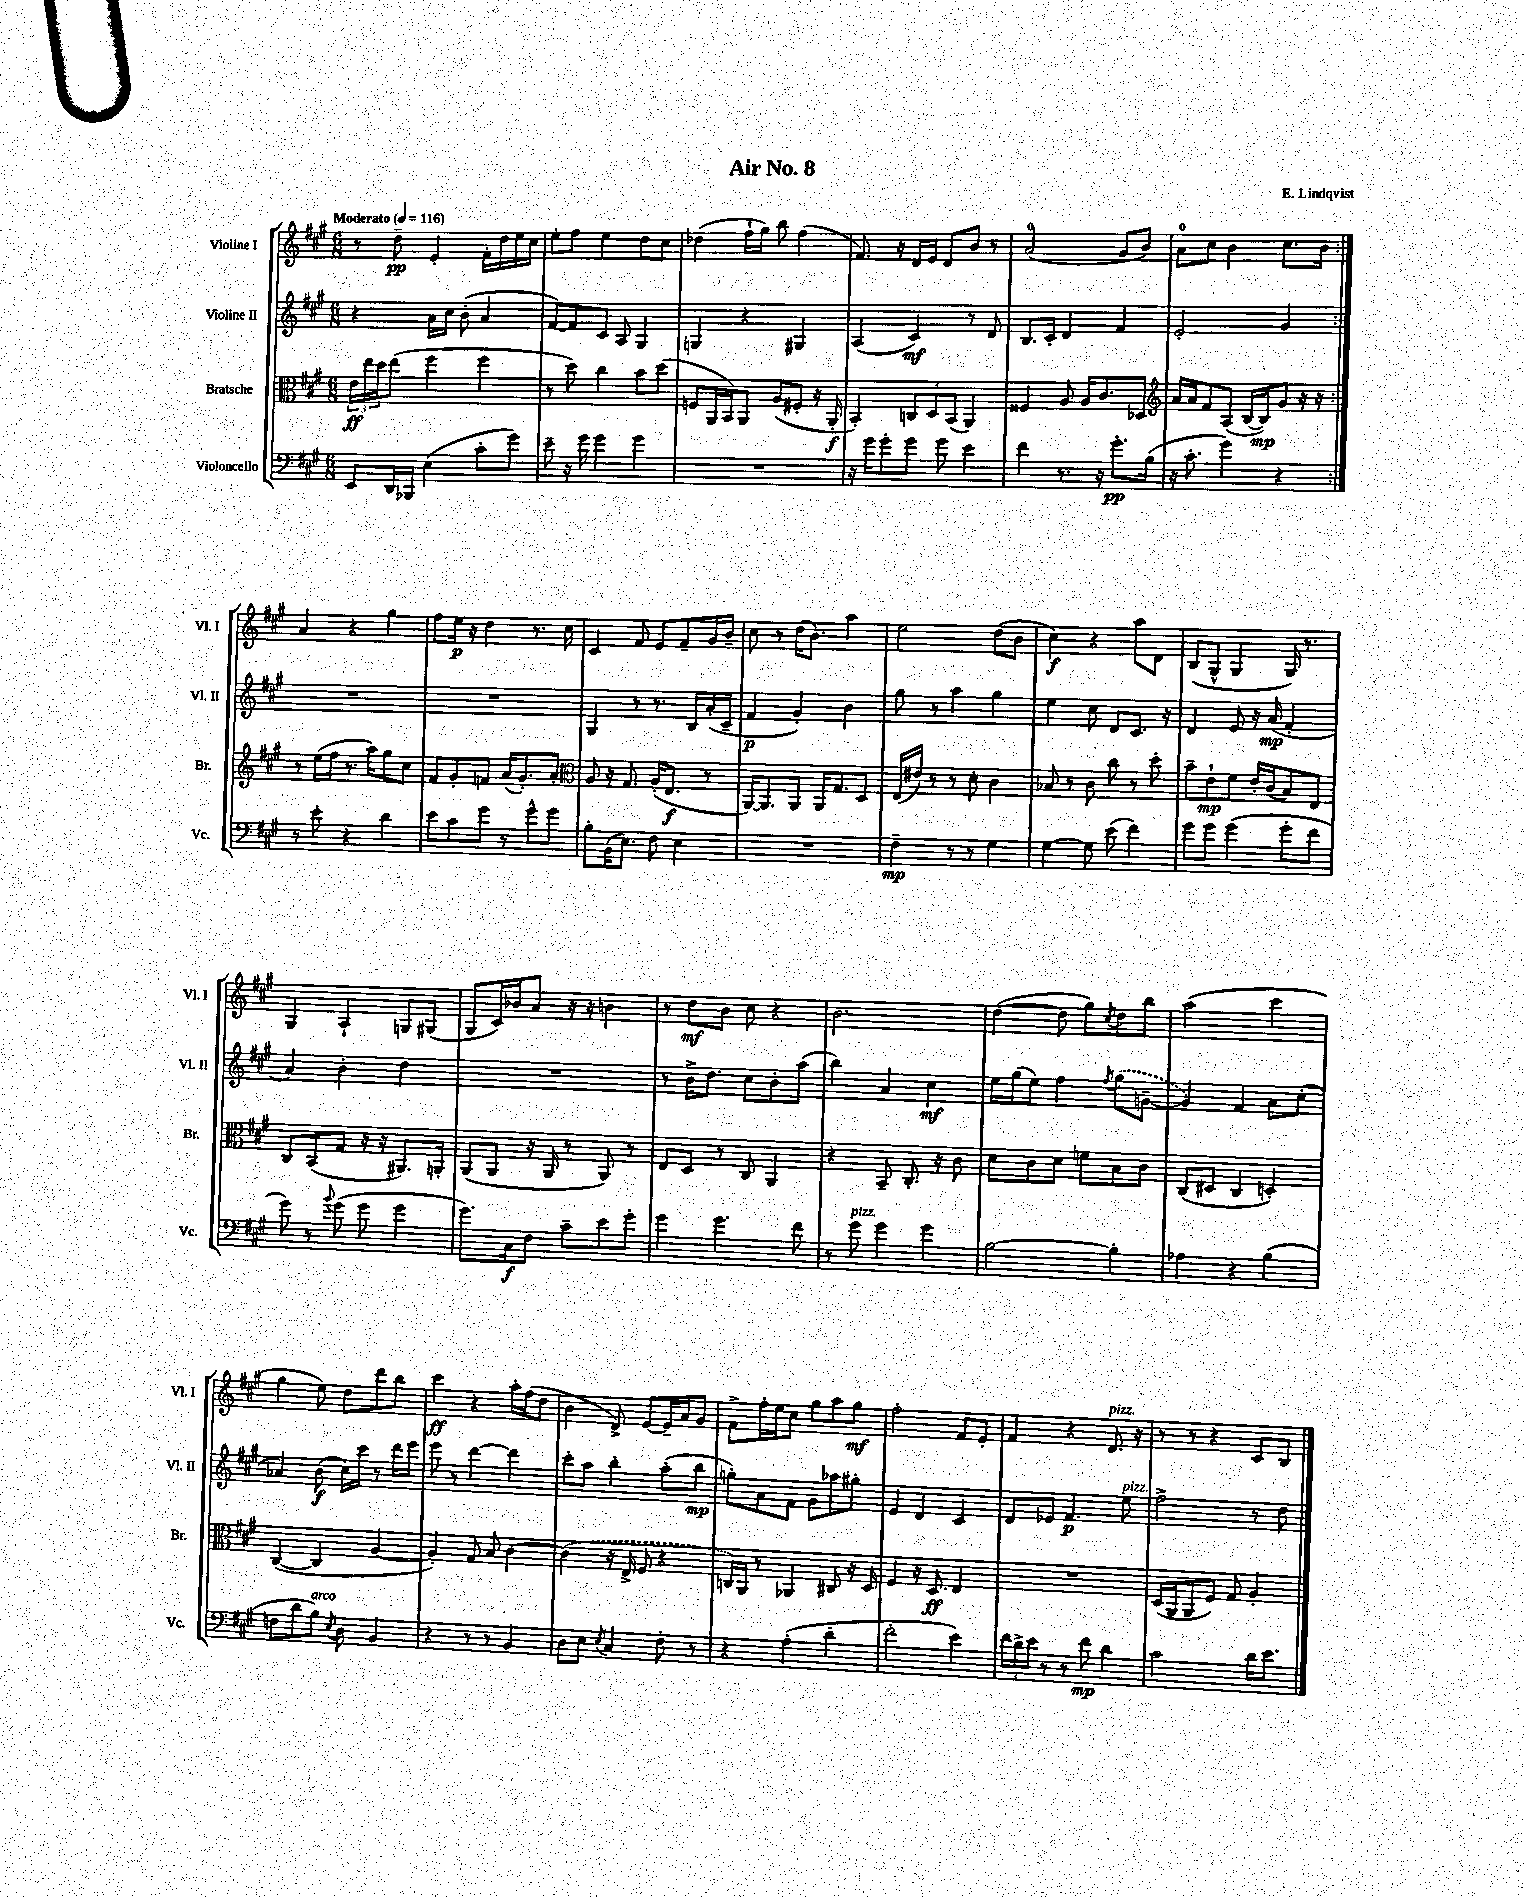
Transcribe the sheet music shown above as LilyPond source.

\header { title = "Air No. 8" composer = "E. Lindqvist" }
<<
\new StaffGroup <<
\new Staff = "s0" \with { instrumentName = "Violine I" shortInstrumentName = "Vl. I" } {
    \clef treble \key a \major \numericTimeSignature \time 6/8 \tempo "Moderato" 4 = 116
    \repeat volta 2 { r8 d''8--\pp e'4-. fis'16-. d''16 e''16 cis''16 |
    e''8-. fis''8 e''4 d''8 cis''8 |
    des''4( fis''16-! gis''16) b''8 fis''4( |
    fis'8.) r16 d'16 e'16 d'8 b'8 r8 |
    a'2-0( gis'8 b'8) |
    a'8-0 cis''8 b'4 cis''8. b'16 | }
    a'4 r4 gis''4 |
    fis''8 e''16\p r16 d''4 r8. cis''16 |
    cis'4 fis'8 e'8 fis'8-- gis'16 b'16-- |
    cis''8 r8 d''16( b'8.) a''4 |
    e''2 d''8( b'8 |
    cis''4\f) r4 a''8 d'8 |
    b8( gis8-^ gis4 gis16) r8. |
    gis4 a4-! g8 gis8( |
    gis8 cis'16) bes'16 a'8 r16 r16 b'4 |
    r8 d''8\mf b'8 cis''8 r4 |
    b'2. |
    d''4~( d''8 gis''8) \acciaccatura { cis''8 } d''8 b''8 |
    a''2( cis'''4 |
    gis''4 e''8) d''8 d'''8 b''8 |
    cis'''4\ff r4 a''16-. fis''16( d''8 |
    b'4 d'8->) e'8~ e'16-- a'16 gis'8 |
    fis'8-> fis''16-. e''16 cis''8 gis''8 a''8 gis''8\mf |
    fis''2-. fis'8 e'8-. |
    fis'4 r4 d'8.^\markup { \italic "pizz." } r16 |
    r8 r8 r4 cis'8 b8 \bar "|." |
}
\new Staff = "s1" \with { instrumentName = "Violine II" shortInstrumentName = "Vl. II" } {
    \clef treble \key a \major \numericTimeSignature \time 6/8
    \repeat volta 2 { r4 a'16 cis''16 b'8-.( a'4 |
    fis'8~) fis'8 cis'8 a8 gis4 |
    g4 r4 gis4 |
    a4( cis'4\mf) r8 d'8 |
    b8. cis'16-. d'4 fis'4 |
    e'2-. gis'4 | }
    R2. |
    R2. |
    gis4 r8 r8. b16 a'16-.( cis'16-- |
    fis'4\p gis'4-.) b'4 |
    gis''8 r8 a''4 gis''4 |
    e''4 cis''8 d'8 cis'8. r16 |
    d'4 e'8 r16 a'16\mp( fis'4-. |
    a'4) b'4-. d''4 |
    R2. |
    r8 b'16-> d''8. cis''8 b'8-. a''8( |
    b''4) a'4 cis''4\mf |
    e''16 gis''16( e''8) fis''4 \acciaccatura { fis''8 } \once \slurDashed gis''8( g'8~-- |
    g'4) fis'4 a'8 cis''8-.( |
    aes'4) b'8\f( cis''16) cis'''16 r8 d'''16 e'''16 |
    e'''8 r8 d'''4~ d'''4 |
    cis'''8-. a''8 b''4-. a''8-.( b''8\mp |
    g''8-.) a'8 fis'8 gis'8 aes''8 gis''8-. |
    e'4 d'4 cis'4 |
    d'8 ees'8 fis'4.\p e''8^\markup { \italic "pizz." } |
    fis''2-> r8 d''8 \bar "|." |
}
\new Staff = "s2" \with { instrumentName = "Bratsche" shortInstrumentName = "Br." } {
    \clef alto \key a \major \numericTimeSignature \time 6/8
    \repeat volta 2 { \tuplet 3/2 { e'16\ff e''16 d''16 } e''8( fis''4 fis''4 |
    r8 d''8) cis''4 b'8 d''8( |
    f8 a,16 b,16) a,8 a8( fis8-. r16 a,16-.\f |
    b,4-.) \tuplet 3/2 { c8 d8 b,8( } a,4) |
    fisis4 a8 a16 cis'8. des8 |
    \clef treble a'16 a'16 fis'8 a8( b16~ b16\mp) gis'8 r16 r16 | }
    r8 e''16( fis''16 r8. a''16) gis''8 cis''8 |
    fis'8 gis'8-. f'8 a'16( gis'8.-.) a'8-. |
    \clef alto a8 r16 gis8. a16-.( e8.\f r8 |
    a,16~) a,8. a,8 a,16 gis8. d8 |
    e16( eis'16) r8 r8 d'8-. cis'4 |
    bes8 r8 cis'8 cis''8 r8 d''8-. |
    b'8-- e'8-!\mp fis'8 e'16-. cis'16( b8) e8 |
    cis8 b,8( gis8 r16 r16 ais,8.) a,16-. |
    a,8( a,8 r16 a,16 r8 a,8) r8 |
    e8 d8 r8 cis8 a,4 |
    r4 b,8-- cis8.-. r16 cis'8 |
    d'8 cis'8 d'8 f'8 b8 cis'8 |
    cis8( dis8 cis4 d4-.) |
    cis4~( cis4 a4~ |
    a4-.) gis8 b8 cis'4~ |
    \once \slurDashed cis'4( r16 e16-> fis8 r4 |
    c16) a,16 r8 aes,4 cis8 r16 d16 |
    fis4 r16 d8.\ff e4 |
    R2. |
    d16( a,16 a,8 fis8) gis8 a4-. \bar "|." |
}
\new Staff = "s3" \with { instrumentName = "Violoncello" shortInstrumentName = "Vc." } {
    \clef bass \key a \major \numericTimeSignature \time 6/8
    \repeat volta 2 { e,8 d,16 bes,,16 e4( cis'8-. gis'8) |
    e'8-- r16 gis'16 gis'4 gis'4 |
    R2. |
    r16 gis'16 gis'8-. gis'8 gis'8 e'4 |
    fis'4 r8. r16 gis'8.-.\pp b16( |
    r16 cis'8.-. gis'4) r4 | }
    r8 e'8-. r4 d'4 |
    e'8 cis'8 gis'8 r8 gis'8-^ gis'8 |
    b8-. b,16( e8.) fis8 e4 |
    R2. |
    fis4--\mp r8 r8 gis4 |
    gis4~ gis8 e'8( fis'4) |
    gis'8 gis'8 gis'4( gis'8-. fis'8 |
    gis'8) r8 \appoggiatura { b'8 } gis'8( gis'8 gis'4 |
    gis'8.) cis16\f fis8 cis'8-- e'8 gis'8-. |
    gis'4 gis'4. fis'8 |
    r8 gis'8^\markup { \italic "pizz." } gis'4 gis'4 |
    b2~ b4-. |
    aes4 r4 b4( |
    f8 d'8 b8^\markup { \italic "arco" }) \acciaccatura { e8 } d8 b,4 |
    r4 r8 r8 b,4 |
    d8 e8 \acciaccatura { e8 } cis4 fis8-. r8 |
    r4 a4-.( d'4-. |
    fis'2-. e'4) |
    \tuplet 3/2 { fis'16 d'16-> e'16 } r8 r8 fis'8\mp d'4 |
    cis'2 d'16 e'8. \bar "|." |
}
>>
>>
\layout { \context { \Score \remove "Bar_number_engraver" } }
